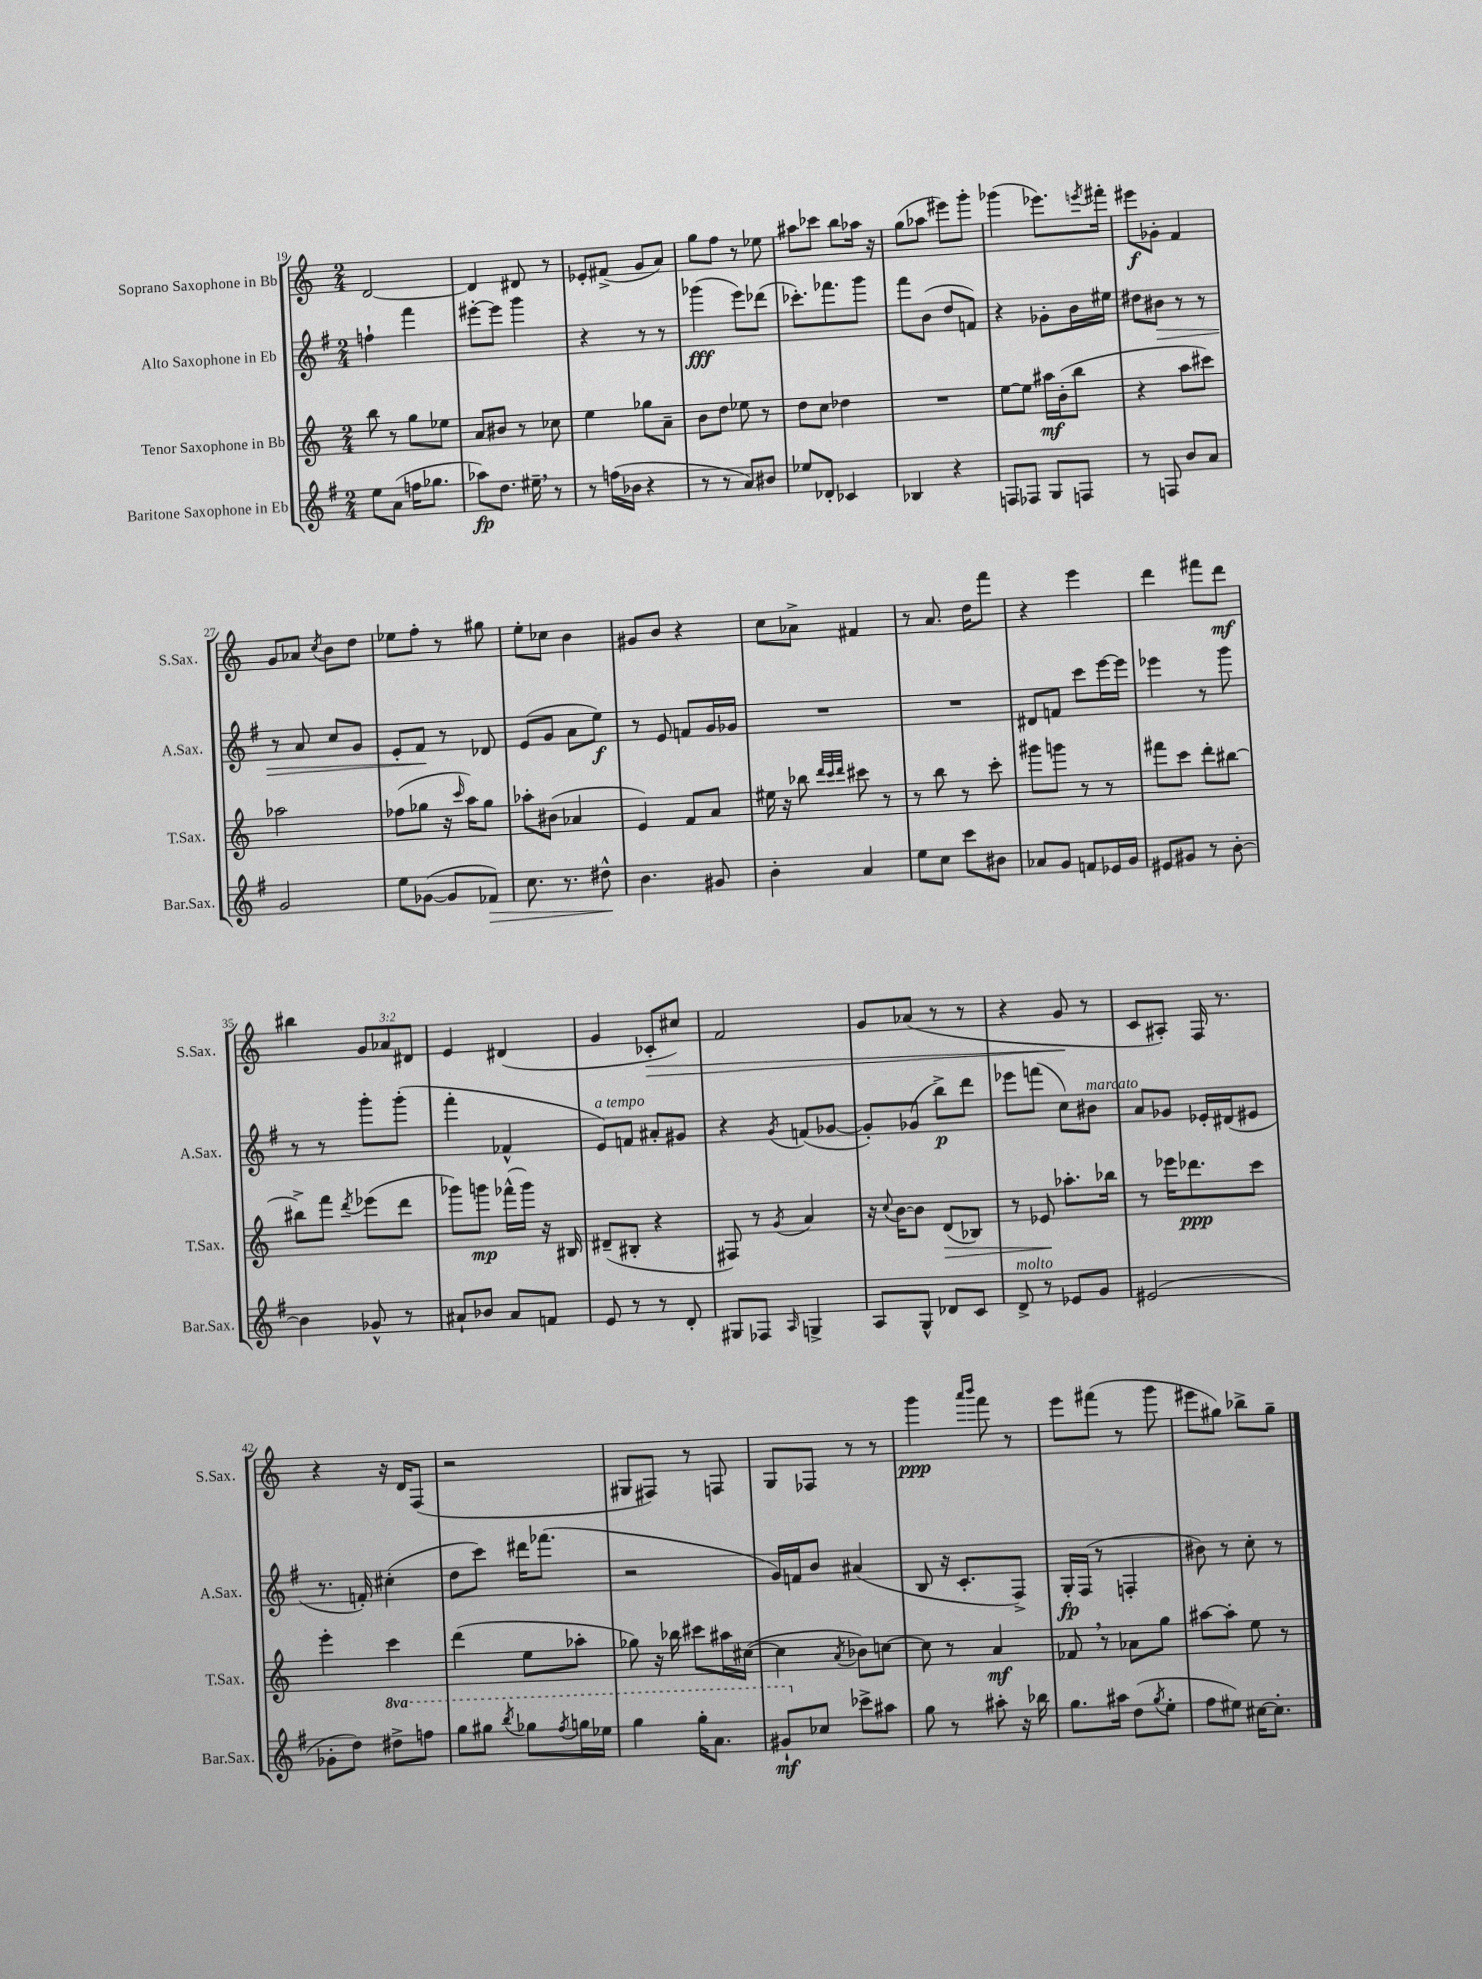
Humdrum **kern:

**kern	**kern	**kern	**kern
*staff4	*staff3	*staff2	*staff1
*clefG2	*clefG2	*clefG2	*clefG2
*k[f#]	*k[]	*k[f#]	*k[]
*M2/4	*M2/4	*M2/4	*M2/4
8ee	8bb	4ff`	[2d
(8a	8r	.	.
16ff	8gg	4fff#	.
8.gg-	.	.	.
.	8ee-	.	.
=	=	=	=
8aa-)	8a	[8eee#'	4d]
8.dd	8b#	8eee#]	.
.	8r	4ggg	8d#
16ee#~	.	.	.
8r	8cc-	.	8r
=	=	=	=
8r	4ee	4r	8e-'
(16ff	.	.	(8f#^
16b-	.	.	.
4r	8gg-	8r	8g
.	8a~	8r	8a)
=	=	=	=
8r	8b	(4ggg-	8gg
8r	8dd	.	8ff
8a)	8ee-	8eee)	8r
8b#	8r	(8ddd-	8ee-
=	=	=	=
8ee-	8dd	8.ccc-')	8aa#
8d-'	8cc	.	8ccc-
.	.	8.fff-	.
4c-	4dd-	.	8bb
.	.	8ggg	16aa-
.	.	.	16r
=	=	=	=
4B-	2r	8fff#	(8gg
.	.	(8b	8aa-
4r	.	8dd	8eee#)
.	.	8f)	8ggg'
=	=	=	=
8F	[8ee	4r	(4ggg-
8F-	8ee]	.	.
8G	16aa#	8g-'	8.eee-)
.	(16b'	.	.
8F	8bb	16b	.
.	.	.	8qeee
.	.	16ee#	16fff#'
=	=	=	=
8r	4r	8dd#	8eee#
8F	.	8b#	8g-'
8b	8aa	8r	4f
8a	8ccc#)	8r	.
=	=	=	=
2g	2aa-	8r	8g
.	.	8a	8a-
.	.	.	8qcc
.	.	8cc	8b
.	.	8g	8dd
=	=	=	=
8ee	(8ff-	8e'	8ee-
([8g-	8gg-	8f#	8ff'
8g-]	16r	8r	8r
.	16qqccc	.	.
.	16aa)	.	.
8f-)	8gg-	8d-	8gg#
=	=	=	=
8.cc	8aa-'	(8e	8ee'
.	(8b#	8g	8cc-
8.r	.	.	.
.	4a-	8a	4b
8dd#^^	.	8ee)	.
=	=	=	=
4.b	4e)	8r	8g#
.	.	8e	8b
.	8f	8f	4r
8g#	8a	16g	.
.	.	16g-	.
=	=	=	=
4b'	16ee#	2r	8cc
.	16r	.	.
.	8bb-	.	8a-^
.	32qqddd	.	.
.	32qqccc	.	.
.	32qqddd	.	.
4a	8ccc#	.	4f#
.	8r	.	.
=	=	=	=
8ee	8r	2r	8r
8cc	8bb	.	8.a
8ccc	8r	.	.
.	.	.	16dd
8b#	8ccc'	.	8fff
=	=	=	=
8a-	8ggg#	8d#	4r
8g	8ggg	8f	.
8f	8r	8ccc	4eee
16e-	8r	[16eee	.
16g	.	16eee]	.
=	=	=	=
8e#	8fff#	4eee-	4ddd
8g#	8ccc	.	.
8r	8ddd'	8r	8fff#
[8b'	[8bb#	8ggg	8ddd
=	=	=	=
4b]	8bb#^]	8r	4bb#
.	8fff	8r	.
.	8qddd	.	.
8g-^^	(8eee-	8ggg'	12g
.	.	.	12a-
8r	8ddd	(8ggg'	.
.	.	.	12d#
=	=	=	=
8a#`	8ggg-)	4fff#'	4e
8b-	8ggg	.	.
8a#	(16fff-^^	4f-^^	(4d#
.	16ggg)	.	.
8f	16r	.	.
.	16B#	.	.
=	=	=	=
8e	(8d#~	8e)	4g
8r	8B#'	8f	.
8r	4r	8a#'	8c-'
8d'	.	8g#	8cc#)
=	=	=	=
8G#	8F#)	4r	2f
8F-	8r	.	.
16qqA	8qg	8qg	.
4G^	4a	(8f	.
.	.	[8g-	.
=	=	=	=
8A	16r	8g-'])	8g
.	8qqcc	.	.
.	[16b	.	.
8G^^	8b]	(8g-	(8a-
8d-	(8d	8bb^)	8r
8c	8B-)	8ddd	8r
=	=	=	=
8d^	8r	8eee-	4r
8r	8e-	(8fff	.
8e-	8.aa-'	8cc)	8g
8g	.	8b#	8r
.	16bb-	.	.
=	=	=	=
(2e#	8r	8a	8c
.	16eee-	8g-	8A#')
.	8.ddd-	.	.
.	.	16e-'	16F
.	.	(16d#	8.r
.	8ccc	8e#	.
=	=	=	=
8g-'	4eee'	8.r	4r
8dd)	.	.	.
.	.	16f')	.
8ddd#^	4ccc	(4cc#'	16r
.	.	.	16d
8fff	.	.	(8F
=	=	=	=
8ggg	(4ddd	8dd	2r
8ggg#	.	8ccc)	.
8qbbb	.	.	.
8ggg-	8ee	16ddd#	.
.	.	(8.fff-	.
8qfff#	.	.	.
16ggg	8aa-'	.	.
16eee-	.	.	.
=	=	=	=
4ggg	8gg-)	2r	8G#
.	16r	.	8F#)
.	16bb-	.	.
16ggg'	8ccc#	.	8r
8.aa	.	.	.
.	16aa#	.	8F
.	([16cc#	.	.
=	=	=	=
8gg#`	4cc#]	16g)	8G
.	.	16f	.
8cc-	.	8b	8F-
.	8qa	.	.
8ccc-^	8b-)	(4a#	8r
8aa#	[8cc	.	8r
=	=	=	=
8gg	8cc]	8B	4ggg
8r	8r	16r	.
.	.	8.c'	.
.	.	.	16qqaaa
.	.	.	16qqbbb
8aa#'	4a	.	8fff
16r	.	8F#^)	8r
16bb-	.	.	.
=	=	=	=
8.gg	8f-	16G'	8eee
.	.	(16F#	.
.	8r	8r	(8fff#
16aa#	.	.	.
(8dd	8a-	4F'	8r
8qgg	.	.	.
8ee'	8gg	.	8ggg
=	=	=	=
8ff#	[8aa#	8b#)	8eee#
8ee#)	8aa#']	8r	8gg#)
[16cc#	8ee	8cc'	8bb-^
8.cc#']	.	.	.
.	8r	8r	8gg#~
==	==	==	==
*-	*-	*-	*-
